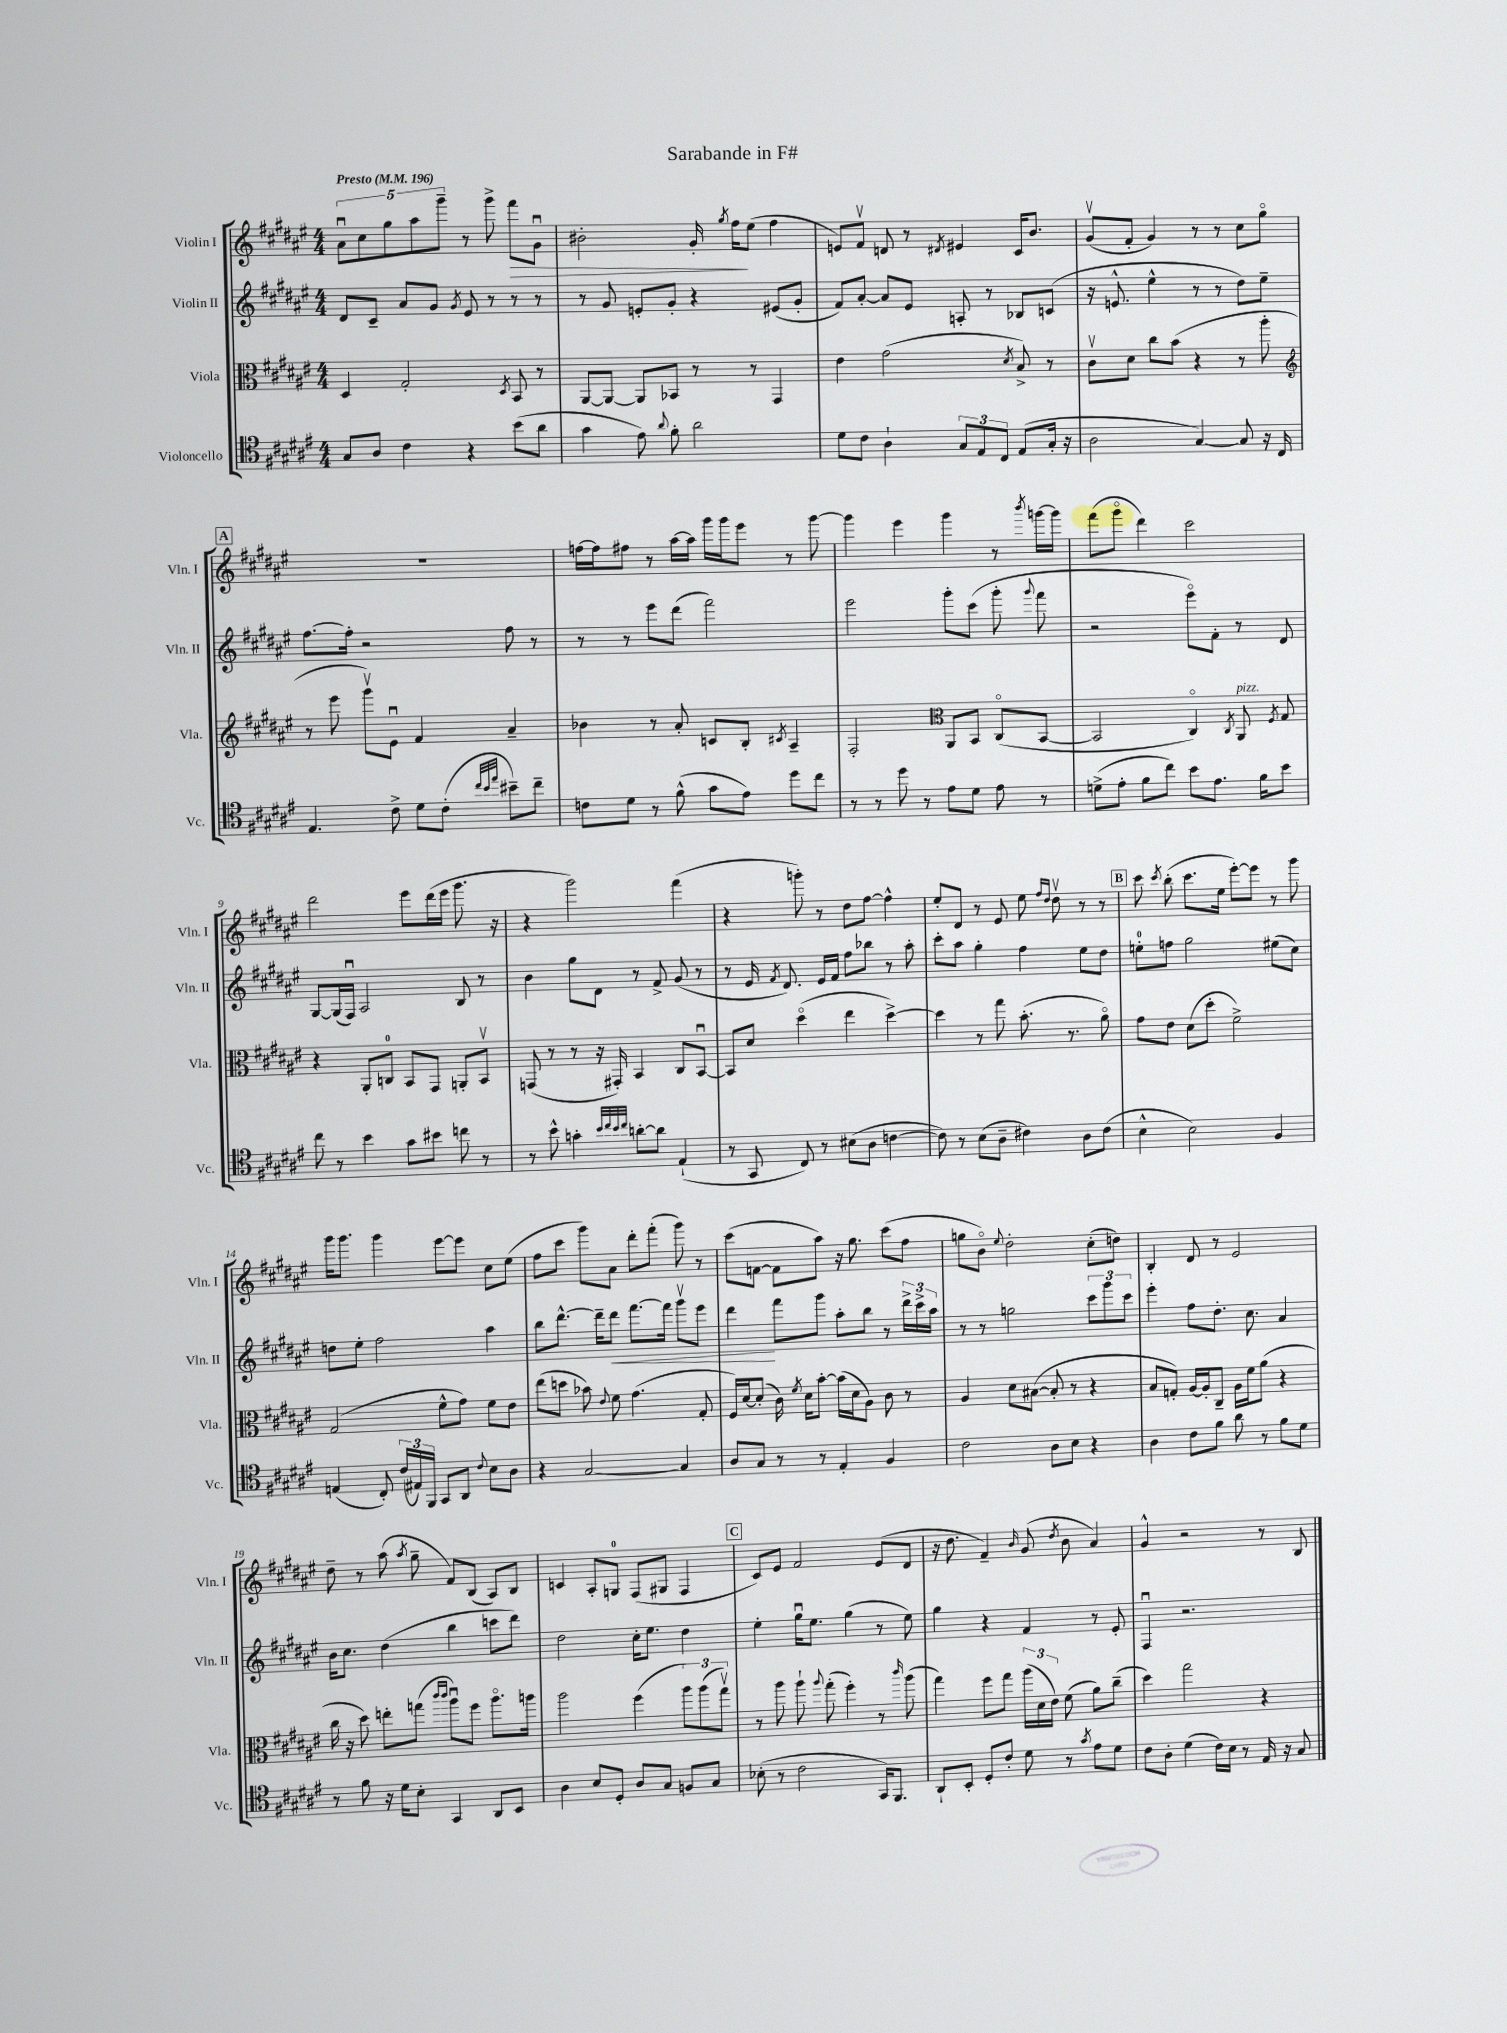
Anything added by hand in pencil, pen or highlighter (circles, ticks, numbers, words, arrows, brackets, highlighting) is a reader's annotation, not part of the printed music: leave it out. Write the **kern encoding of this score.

**kern	**kern	**kern	**kern
*staff4	*staff3	*staff2	*staff1
*clefC4	*clefC3	*clefG2	*clefG2
*k[f#c#g#d#a#e#]	*k[f#c#g#d#a#e#]	*k[f#c#g#d#a#e#]	*k[f#c#g#d#a#e#]
*M4/4	*M4/4	*M4/4	*M4/4
*MM196	*MM196	*MM196	*MM196
8G#	4D#	8d#	10a#u
.	.	.	10cc#
8A#	.	8c#~	.
.	.	.	10gg#
4c#	2G#'	8a#	.
.	.	.	10aa#
.	.	8g#	.
.	.	.	10ggg#~
.	.	8qg#	.
4r	.	8e#	8r
.	.	8r	8ggg#^
.	8qD#	.	.
(8b	8BB	8r	8fff#
8a#	8r	8r	8g#u
=	=	=	=
4g#	[8AA#	8r	2b#'
.	8AA#_	8g#	.
8e#)	8AA#]	8e'	.
8qqa#	.	.	.
8f#'	8BB-	8g#'	.
2a#	8r	4r	16g#'
.	.	.	8qgg#
.	.	.	16ff#
.	8r	.	(8ee#
.	4GG#	(8e#	4ff#
.	.	8g#'	.
=	=	=	=
8d#	4e#	8f#)	8e)
8c#	.	[8a#'	8f#v
4A#`	(2g#	8a#]	8d
.	.	8e#	8r
.	.	.	8qd#
12G#	.	8A'	4e#
12E#	.	.	.
.	.	8r	.
12C#	.	.	.
.	8qd#	.	.
(8E#	8B^)	8B-	16c#
.	.	.	8.b
16G#'	8r	(8c	.
16r	.	.	.
=	=	=	=
2A#	8c#v	16r	(8g#v
.	.	8.e^^	.
.	8d#	.	8f#'
.	8cc#	4ee#^^	4g#)
.	(8b	.	.
[4G#)	4r	8r	8r
.	.	8r	8r
8G#]	8r	8dd#)	8cc#
16r	8aa#'	8ee#~	8gg#o
16C#	.	.	.
=	=	=	=
*	*clefG2	*	*
4.E#	8r	[8.ff#	1r
.	8eee#	.	.
.	.	16ff#']	.
.	8ggg#v)	2r	.
8c#^	8e#u	.	.
8d#	4f#	.	.
(8c#'	.	.	.
32qqcc#	.	.	.
32qqb	.	.	.
32qqee#	.	.	.
8b#~)	4a#~	8ff#	.
8cc#~	.	8r	.
=	=	=	=
8c	4b-	8r	[16ff
.	.	.	16ff]
8d#	.	8r	8ff#
8r	8r	8eee#	8r
(8f#^^	8a#'	(8ddd#	[16aa#
.	.	.	16aa#]
8g#	8c	2fff#)	16ggg#
.	.	.	16ggg#
8e#)	8B'	.	8eee#
.	8qc#	.	.
8dd#	4A#~	.	8r
8cc#	.	.	[8ggg#
=	=	=	=
8r	2F#'	2eee#	4ggg#]
8r	.	.	.
8dd#	.	.	4eee#
8r	.	.	.
*	*clefC3	*	*
8e#	8AA#	8ggg#'	4ggg#
8d#	8BB	(8ccc#	.
8e#	(8C#o	8ggg#'	8r
.	.	8qqggg#	8qbbb
8r	[8BB	8fff#	[16ggg
.	.	.	16ggg]
=	=	=	=
(8d^	2BB]	2r	(8fff#
8e#'	.	.	8ggg#o
8f#	.	.	4ddd#)
8cc#)	.	.	.
8b	4C#o)	8eee#o)	2ccc#
8.e#	.	8f#'	.
.	8qC#	.	.
.	8AA#	8r	.
16f#	.	.	.
.	8qF#	.	.
8b	8G#	8d#	.
=	=	=	=
8cc#	4r	[8G#	2ddd#
8r	.	(16G#]	.
.	.	16F#u)	.
4b	8AA#'	2A#	.
.	8C	.	.
8g#	8BB	.	8eee#
8b#	8GG#	.	(16ddd#
.	.	.	16eee#
8cc	8AA'	8B	8.ggg#
8r	8BBv	8r	.
.	.	.	16r
=	=	=	=
8r	(8GG	4b	4r
8b^^	8r	.	.
4g'	8r	8gg#	2ggg#)
.	16r	8d#	.
.	16GG#')	.	.
32qqb	.	.	.
32qqcc#	.	.	.
32qqb	.	.	.
32qqcc#	.	.	.
[8a'	4BB	8r	.
8a]	.	8f#^	.
(4E#`	8C#	(8g#	(4fff#
.	[8BBu	8r	.
=	=	=	=
8r	8BB]	8r	4r
8GG#	8d#	16e#	.
.	.	8qf#	.
.	.	8.d#)	.
8C#)	(4dd#o	.	8ggg')
8r	.	16e#	8r
.	.	16f#	.
(8B#	4ee#	8ff#	8dd#
8A#	.	8bb-	[8ff#
[4c	[4dd#^)	8r	4ff#^^]
.	.	8aa#'	.
=	=	=	=
8c])	4dd#]	8ccc#'	8ee#'
8r	.	8aa#	8d#
(8B	8r	4gg#'	8r
8A#~	8gg#	.	8e#
4c#)	(8.b'	4ff#	8ee#
.	.	.	16qqff#
.	.	.	16qqdd#
.	.	.	8dd#v
.	8.r	.	.
8A#	.	8ee#	8r
(8c#	8a#o)	8dd#	8r
=	=	=	=
4B^^	8g#	8ee'	8ccc#
.	.	.	8qccc#
.	8e#	8ff	(8bb'
2B)	(8d#	2gg#	8.ccc#
.	8dd#'	.	.
.	.	.	16ee#
.	2f#^)	.	[8eee#')
.	.	.	8eee#]
4F#	.	(8ee#	8r
.	.	8cc#)	8ggg#
=	=	=	=
(4E	(2G#	8dd	16ggg#
.	.	.	8.ggg#
.	.	8ee#'	.
8C#')	.	2ff#	4ggg#
(24c#	.	.	.
24E#)	.	.	.
24FF#	.	.	.
8GG#	8f#^^	.	[8eee#
8AA#	8g#)	.	8eee#]
8qqc#	.	.	.
8B	8f#	4aa#	8cc#
8A#	8e#	.	(8ee#
=	=	=	=
4r	(8ee#	8bb	8ff#
.	8dd	[8.ddd#^^	8ccc#
[2G#	8b-)	.	8ggg#)
.	.	16ddd#~]	.
.	8qqe#	.	.
.	8f#	8ddd#	8a#
.	(4.g#	[8.fff#	8ddd#'
.	.	.	(8fff#'
.	.	16fff#]	.
4G#]	.	8ggg#v	8ggg#)
.	8G#'	8eee#	8r
=	=	=	=
8A#	16F#)	4ddd#	(8ccc#
.	[16d#	.	.
8G#	(8d#']	.	[8f
8r	16c#)	8fff#	8f]
.	8qf#	.	.
.	16d#	.	.
8r	[8b'	8ggg#	8aa#)
4E#'	(16b]	8aa#'	16r
.	16d#	.	8.gg#
.	8A#)	8bb	.
4F#	8c#	8r	(8ccc#
.	8r	24ddd#^	8ff#
.	.	24ccc#^	.
.	.	24aa#	.
=	=	=	=
2c#	4A#	8r	8gg
.	.	8r	8bo)
.	.	.	8qqee#
.	8d#	2gg	2dd#'
.	([8B#	.	.
8A#	8B#']	.	.
8B	8r	.	.
4r	4r	12ccc#	(8cc#'
.	.	12ggg#	.
.	.	.	8dd)
.	.	12ccc#	.
=	=	=	=
4A#	8B	4eee#'	4B'
.	8G')	.	.
8c#	[16A#	8ff#	8d#
.	16A#']	.	.
8f#	8C#~	8.dd#'	8r
8a#	16A#	.	2e#
.	16f#	8.cc#	.
8r	(8a#	.	.
8f#	4r	4a#	.
8d#	.	.	.
=	=	=	=
8r	16cc#	16b	8dd#~
.	16r	8.cc#	.
8f#	8dd#)	.	8r
16r	8ee'	(4dd#	(8aa#
16d#	.	.	.
.	.	.	8qaa#
8B'	(8gg	.	8gg#~
.	16qqccc#	.	.
.	16qqccc#	.	.
4GG#	8aa#u)	4bb	8f#)
.	8ff#	.	(8B
8AA#	8.aa#o	8ccc	8A#)
8BB	.	8ddd#)	8B
.	16aa	.	.
=	=	=	=
4A#	2aa#	2dd#	4c
8B	.	.	8A#'
8D#'	.	.	8G
8A#	(4ff#	16cc#'	(8F#
.	.	8.ee#	.
8G#	.	.	8G#
8F	12aa#)	4dd#	4F#
.	(12aa#	.	.
8G#	.	.	.
.	12gg#v)	.	.
=	=	=	=
(8B-'	8r	4ee#'	8c#)
8r	8aa#	.	8e#
2c#	8aa#`	16gg#u	2f#
.	.	8.ee#	.
.	8qqaa#	.	.
.	(8gg#'	.	.
.	4ff#')	(4gg#	.
16GG#)	8r	8r	(8e#
8.FF#	.	.	.
.	16qqccc#	.	.
.	(8aa#	8ee#)	8d#
=	=	=	=
8AA#`	4gg#)	4gg#	16r
.	.	.	8.dd#
8BB'	.	.	.
8D#'	8ff#	4r	4f#~)
8c#'	8gg#	.	.
.	.	.	16qqb
8d#	(24aa#	4f#	(8g#
.	24d#	.	.
.	24e#)	.	.
.	.	.	8qdd#
8r	(8f#	.	8b
8qg#	.	.	.
8e#	8a#)	8r	4a#)
8d#	(8cc#~	8e#'	.
=	=	=	=
8c#	4dd#)	4F#u	4g#^^
8A#'	.	.	.
(4d#	2gg#	2.r	2r
16c#)	.	.	.
16B	.	.	.
8r	.	.	.
16E#	4r	.	8r
16r	.	.	.
8G#	.	.	8B
==	==	==	==
*-	*-	*-	*-
